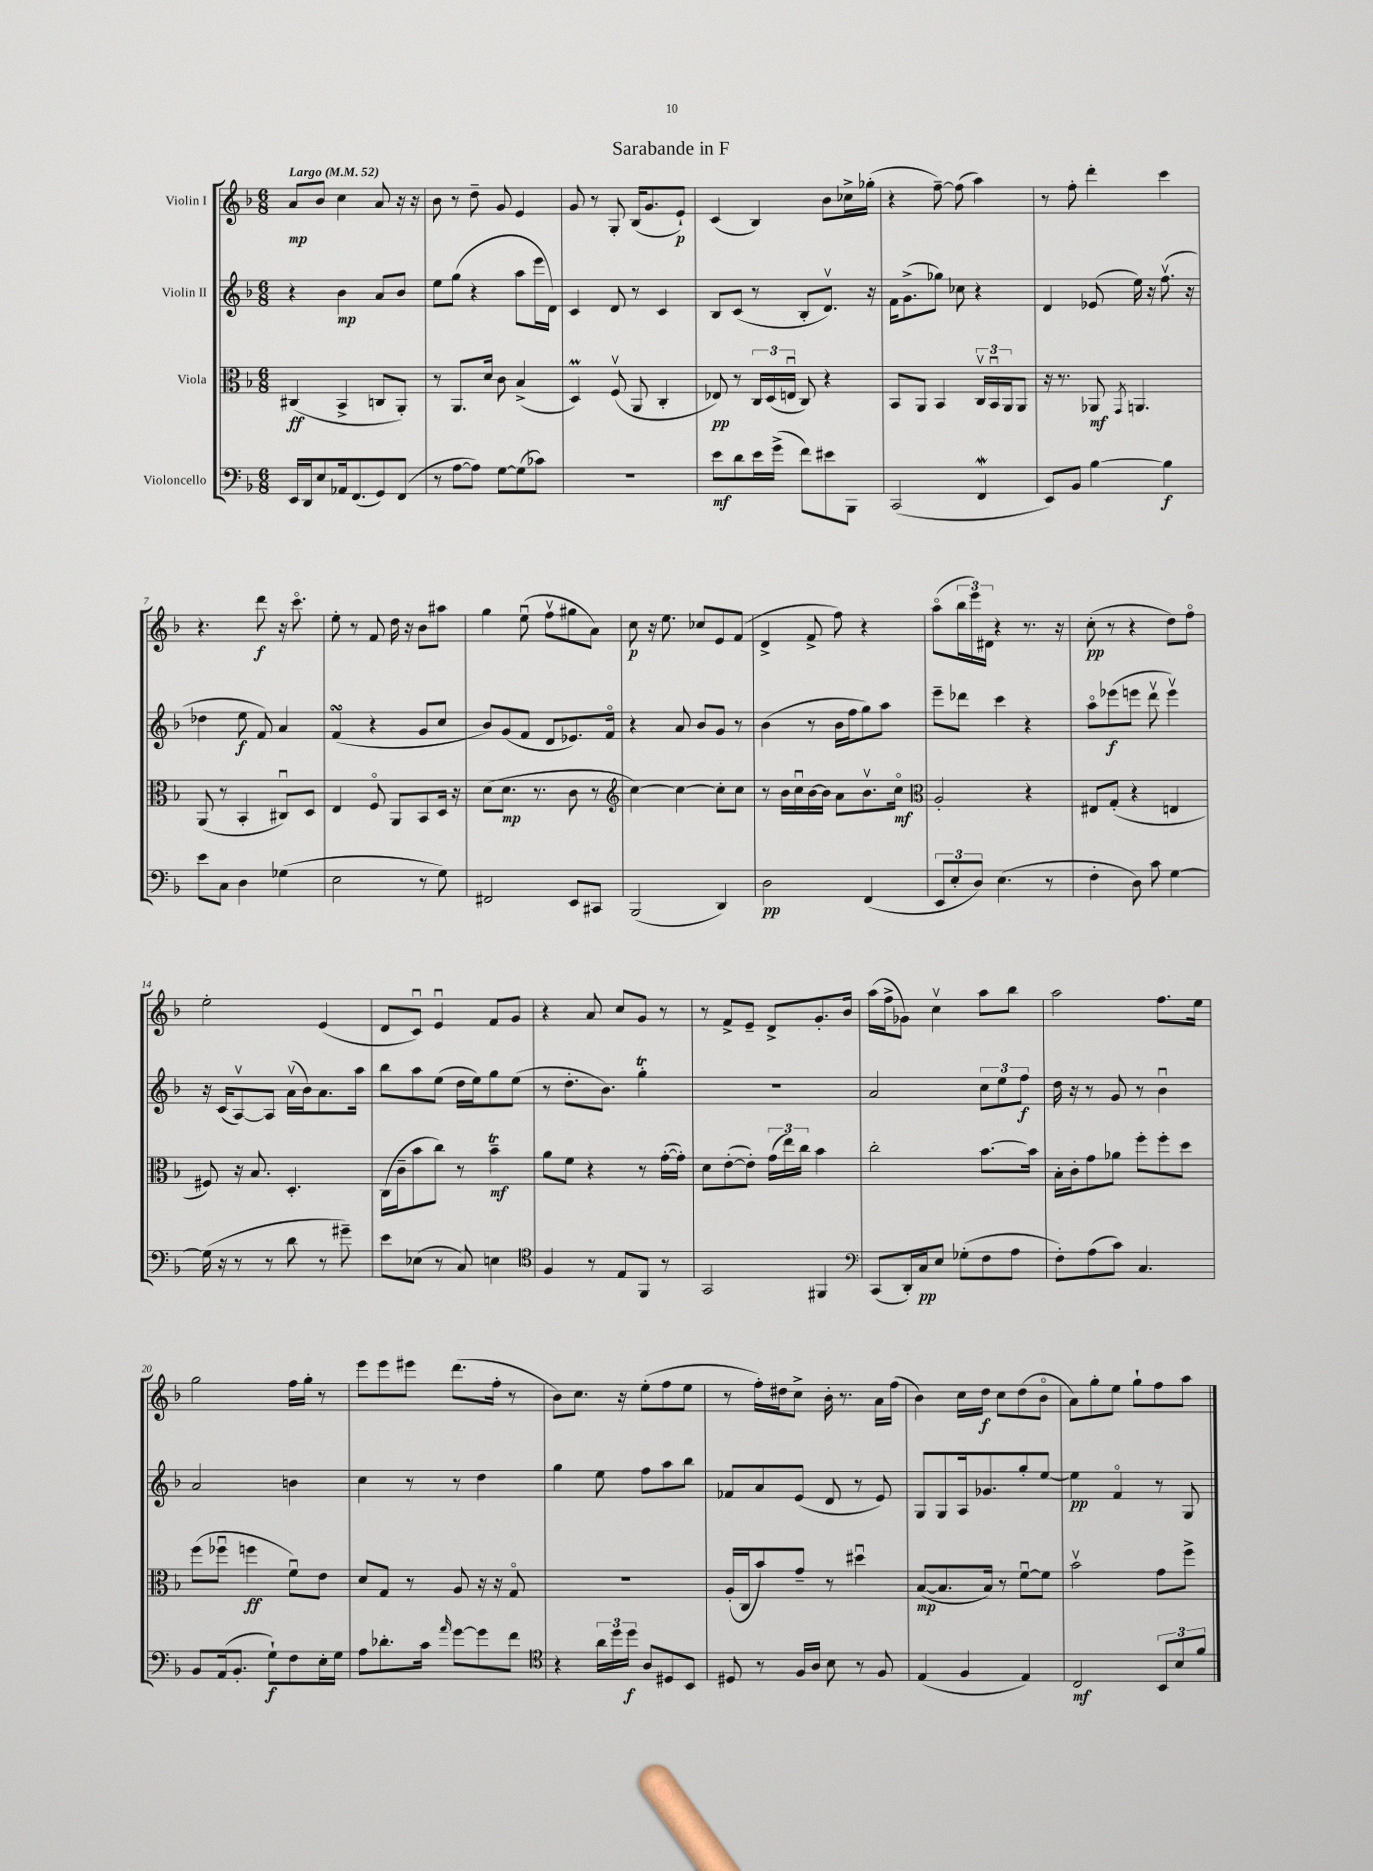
\header { title = "Sarabande in F" }
<<
\new StaffGroup <<
\new Staff = "s0" \with { instrumentName = "Violin I" } {
    \clef treble \key f \major \numericTimeSignature \time 6/8 \tempo "Largo" 4 = 52
    a'8\mp bes'8 c''4 a'8 r16 r16 |
    bes'8 r8 d''8-- g'8 e'4 |
    g'8 r8 g8-. bes16( g'8. e'8-!\p) |
    c'4( bes4) bes'8 ces''16-> ges''16-.( |
    r4 f''8~--) f''8( a''4) |
    r8 f''8-. d'''4-. c'''4 |
    r4. d'''8\f r16 c'''8.\flageolet |
    e''8-. r8 f'8 d''16 r16 bes'8 ais''8 |
    g''4 e''8\downbow( f''8\upbow gis''8 a'8) |
    c''8\p r16 e''8. ces''8 e'8 f'8( |
    d'4-> f'8-> f''8) r4 |
    a''8\flageolet( \tuplet 3/2 { bes''16 e'''16) dis'16 } r4 r8. r16 |
    c''8-.\pp( r8 r4 d''8) f''8\flageolet |
    e''2-. e'4( |
    d'8 c'8\downbow) e'4\downbow f'8 g'8 |
    r4 a'8 c''8 g'8 r8 |
    r8 f'8-> e'8-- d'8-> g'8.-. bes'16 |
    a''16( f''16-> ges'8) c''4\upbow a''8 bes''8 |
    a''2 f''8. e''16 |
    g''2 f''16 g''16-. r8 |
    e'''8 e'''8 eis'''8 d'''8.( f''16-. r8 |
    bes'8) c''8. r16 e''8-.( f''8 e''8 |
    r8 f''16-.) dis''16 c''8-> bes'16-. r8. a'16 f''16( |
    bes'4) c''16 d''16\f c''8 d''8( bes'8\flageolet |
    a'8) g''8-. e''8 g''8-! f''8 a''8 \bar "|." |
}
\new Staff = "s1" \with { instrumentName = "Violin II" } {
    \clef treble \key f \major \numericTimeSignature \time 6/8
    r4 bes'4\mp a'8 bes'8 |
    e''8 g''8( r4 a''8 e'''16 d'16) |
    c'4 d'8 r8 c'4 |
    bes8 c'8( r8 bes8-. d'8.\upbow) r16 |
    f'16 g'8.->( ges''8) ces''8 r4 |
    d'4 ees'8( e''16) r16 f''8.\upbow( r16 |
    des''4 e''8\f f'8) a'4 |
    f'4\turn( r4 g'8 c''8 |
    bes'8) g'8( f'8 d'8 ees'8.) f'16\flageolet |
    r4 a'8 bes'8 g'8 r8 |
    bes'4( r8 bes'16 f''16 g''8) a''8 |
    e'''8-- des'''8 c'''4 r4 |
    a''8\flageolet ees'''8\f( e'''8 d'''8\upbow e'''4\upbow) |
    r16 c'16( a8~\upbow) a8 a'16\upbow( bes'16) a'8. a''16 |
    bes''8 a''8 e''8( d''16 e''16) g''8 e''8( |
    r8 d''8.-. bes'8.) g''4-.\trill |
    r2. |
    a'2 \tuplet 3/2 { c''8 e''8 f''8\f } |
    d''16 r16 r8 g'8 r8 bes'4\downbow |
    a'2 b'4 |
    c''4 r8 r8 d''4 |
    g''4 e''8 f''8 a''8 bes''8 |
    fes'8 a'8 e'8( d'8 r8 e'8) |
    g8 g8 a16 ges'8. g''8-. e''8~ |
    e''4\pp f'4\flageolet r8 g8 \bar "|." |
}
\new Staff = "s2" \with { instrumentName = "Viola" } {
    \clef alto \key f \major \numericTimeSignature \time 6/8
    cis4\ff( bes,4-> c8 a,8-.) |
    r8 a,8. d'16 c'8 bes4->( |
    d4\prall) f8\upbow( a,8 c4-. |
    ees8\pp) r8 \tuplet 3/2 { c16 d16( e16\downbow } c8) r4 |
    bes,8 a,8 bes,4 \tuplet 3/2 { c16\upbow bes,16\downbow a,16 } a,8 |
    r16 r8. aes,8\mf \acciaccatura { g,8 } a,4. |
    a,8( r8 bes,4-. cis8\downbow) d8 |
    e4 f8\flageolet a,8 bes,8 d16 r16 |
    d'8( d'8.\mp r8. c'8 r8 |
    \clef treble c''4~) c''4~ c''8-. c''8 |
    r8 bes'16 c''16\downbow bes'16~ bes'16 a'8 bes'8.\upbow c''16\flageolet\mf |
    \clef alto a2-. r4 |
    eis8 g8-.( r4 e4 |
    fis8) r16 bes8. d4.-. |
    c16( c'16-- bes'8 c''8) r8 bes'4--\trill\mf |
    a'8 f'8 r4 r8 g'16~-.( g'16-.) |
    d'8 e'8~-.( e'8-.) \tuplet 3/2 { g'16( e''16) c''16 } bes'4 |
    c''2-. bes'8.~ bes'16 |
    bes16-. c'16-. g'8 aes'8 f''8-. f''8-. d''8 |
    f''8( fes''8\downbow f''4\ff f'8\downbow) e'8 |
    d'8 g8 r8 a8 r16 r16 g8\flageolet |
    R2. |
    a16-.( c16 bes'8) g'8-- r8 dis''4\downbow |
    bes8~\mp( bes8. bes16) r8 f'8~\downbow f'8 |
    bes'2\upbow g'8 f''8-> \bar "|." |
}
\new Staff = "s3" \with { instrumentName = "Violoncello" } {
    \clef bass \key f \major \numericTimeSignature \time 6/8
    e,16 d,16 e8 aes,16 f,8.( g,8) f,8( |
    r8 a8~ a8) g8~ g8( ces'8) |
    R2. |
    e'8\mf d'8 e'16 g'16->( f'8) eis'8 bes,,8 |
    c,2( f,4\mordent |
    e,8) bes,8 bes4~ bes4\f |
    e'8 c8 d4 ges4( |
    e2 r8 g8) |
    fis,2 e,8 cis,8 |
    bes,,2( d,4) |
    d2\pp f,4( |
    \tuplet 3/2 { e,8 e8-. d8) } e4.( r8 |
    f4-. d8) c'8 g4~ |
    g16( r16 r8 r8 d'8 r8 gis'8--) |
    e'8 ees8( r8 c8) e4 |
    \clef tenor f4 r8 e8 f,8 r8 |
    g,2 fis,4 |
    \clef bass c,8( d,16-.) c16\pp e8 ges8-.( f8 a8 |
    f8-.) a8( c'8) c4. |
    bes,8 a,16( bes,8.-. g8-!\f) f8 e16-. g16 |
    a8 des'8.-. c'16 \grace { a'16 } g'8~ g'8 f'8 |
    \clef tenor r4 \tuplet 3/2 { a'16 d''16 d''16\f } a8 dis8 bes,8 |
    dis8 r8 f16 a16 bes8 r8 f8 |
    e4( f4 e4) |
    c2\mf \tuplet 3/2 { bes,8 bes8 f'8 } \bar "|." |
}
>>
>>
